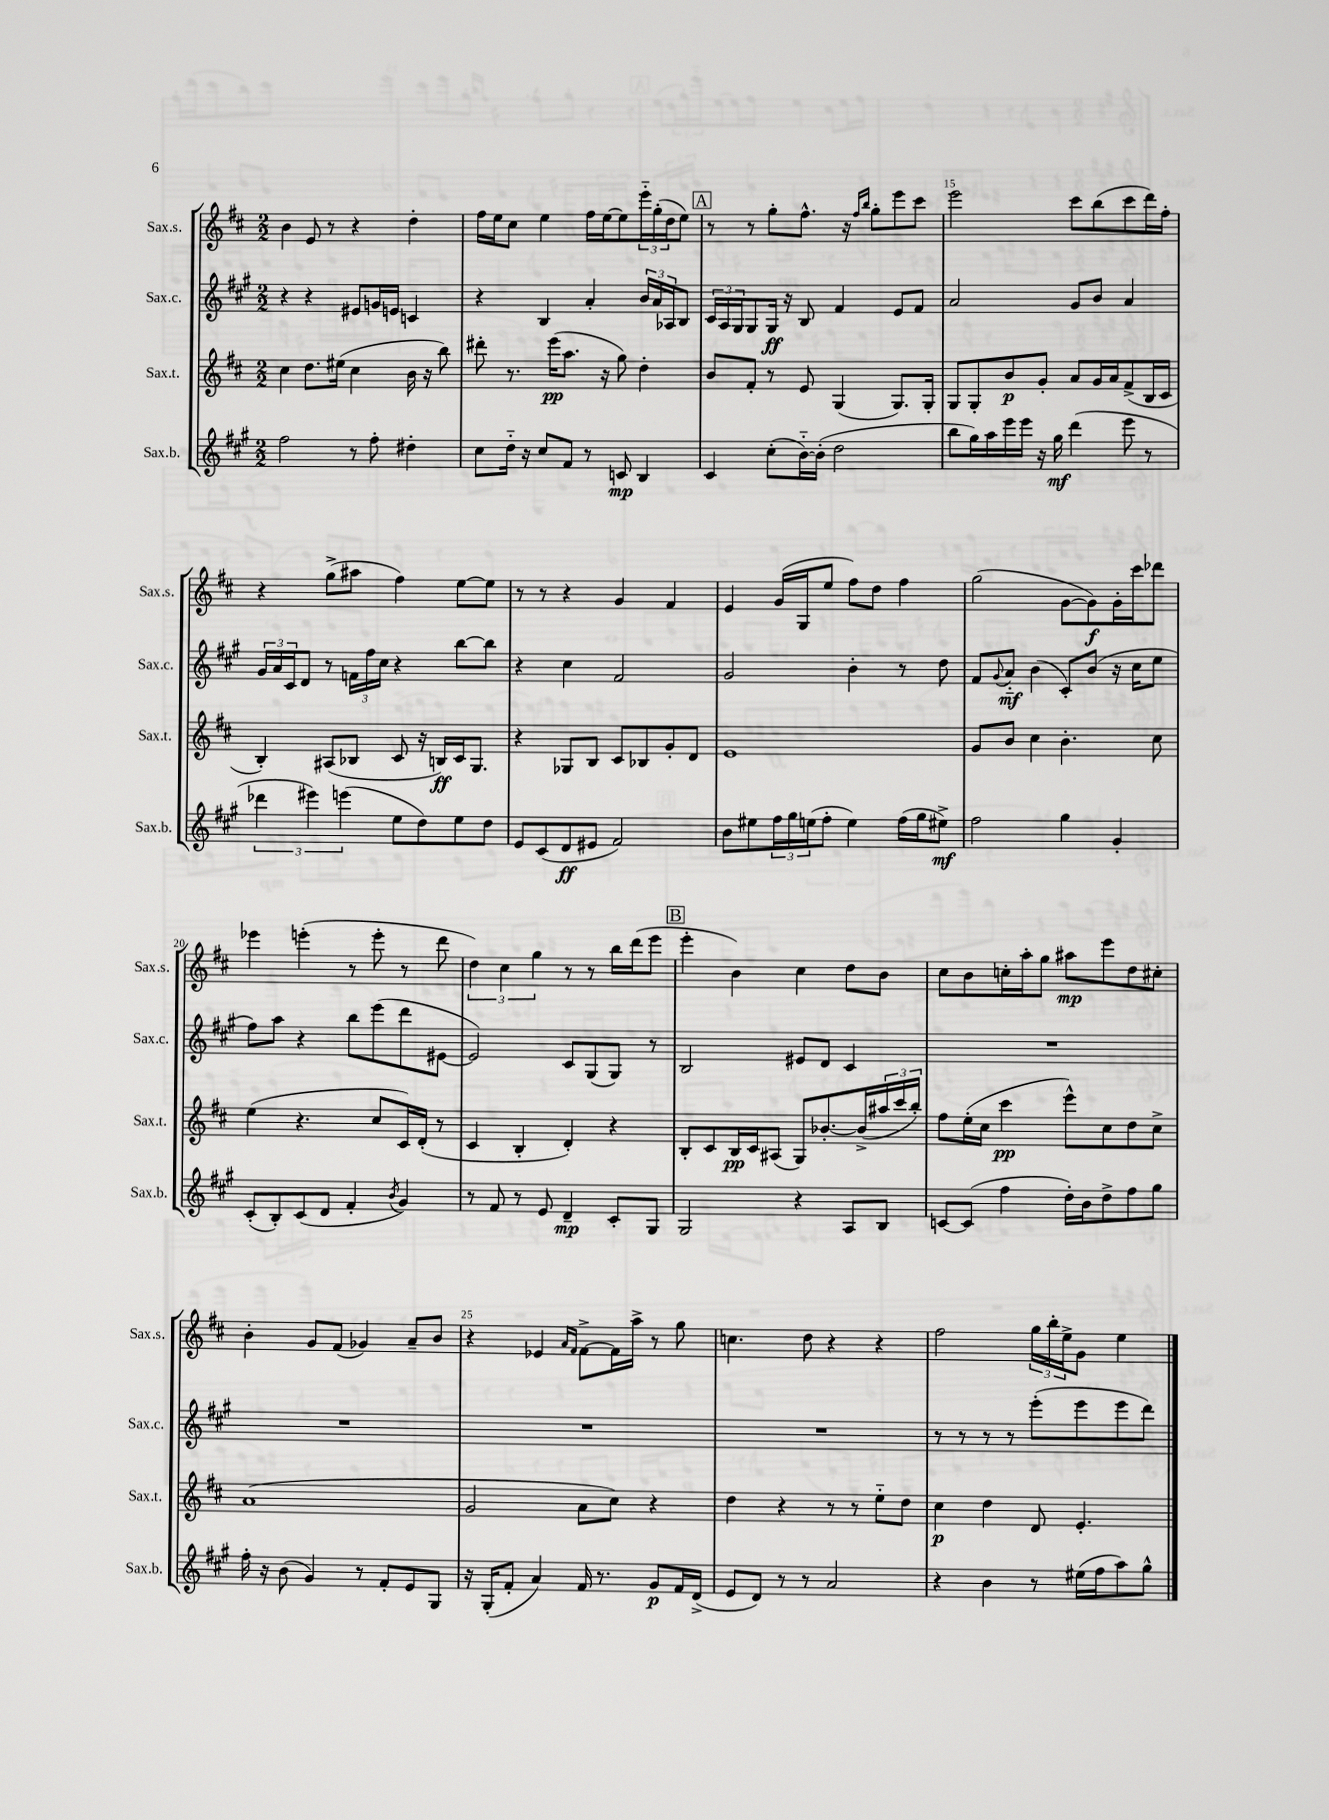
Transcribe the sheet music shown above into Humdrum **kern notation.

**kern	**kern	**kern	**kern
*staff4	*staff3	*staff2	*staff1
*clefG2	*clefG2	*clefG2	*clefG2
*k[f#c#g#]	*k[f#c#]	*k[f#c#g#]	*k[f#c#]
*M2/2	*M2/2	*M2/2	*M2/2
2ff#	4cc#	4r	4b
.	8.dd	4r	8e
.	.	.	8r
.	(16ee#	.	.
8r	4cc#	8e#	4r
8ff#'	.	16g	.
.	.	16e	.
4dd#'	16b	4c	4dd'
.	16r	.	.
.	8bb)	.	.
=	=	=	=
8cc#	8ddd#'	4r	16ff#
.	.	.	16ee
16dd'~	8.r	.	8cc#
16r	.	.	.
8cc#	.	4B	4ee
.	(16eee	.	.
8f#	8.aa	.	.
8r	.	4a'	16ff#
.	16r	.	[16ee
8c	8gg)	.	8ee]
4B	4dd'	24b	24eee'~
.	.	24a	(24gg'
.	.	24A-	24dd
.	.	8B	8ee)
=	=	=	=
4c#	8b	24c#	8r
.	.	24A	.
.	.	24G#	.
.	8f#'	8G#	8r
(8cc#'	8r	16G#	8gg'
.	.	16r	.
[16b'~)	8e	8B	8.ff#^^
(16b']	.	.	.
2dd	(4G	4f#	.
.	.	.	16r
.	.	.	16qqff#
.	.	.	16qqbb
.	.	.	8gg'
.	8.G)	8e	8eee
.	.	8f#	8ccc#
.	16G'	.	.
=	=	=	=
8bb	8G	2a	2eee
16gg#)	8G'	.	.
16aa	.	.	.
16eee	8b	.	.
16eee	.	.	.
16r	8g'	.	.
16gg#	.	.	.
(4ddd	8a	8g#	8ccc#
.	16g	8b	(8bb
.	16a	.	.
8eee	(8f#^	4a	8ccc#
8r	16B	.	16ddd)
.	16c#	.	16ff#'
=	=	=	=
6ddd-	4B')	24g#	4r
.	.	24a	.
.	.	24c#	.
.	.	8d	.
6eee#)	.	.	.
.	(8A#	8r	(8gg^
(6eee	.	.	.
.	8B-	24f	8aa#
.	.	24ff#	.
.	.	24cc#	.
8ee	8c#	4r	4ff#)
8dd)	16r	.	.
.	16B)	.	.
8ee	16c#	[8bb	[8ee
.	8.G	.	.
8dd	.	8bb]	8ee]
=	=	=	=
8e	4r	4r	8r
(8c#	.	.	8r
8d	8G-	4cc#	4r
8e#	8B	.	.
2f#)	8c#	2f#	4g
.	8B-	.	.
.	8g'	.	4f#
.	8d	.	.
=	=	=	=
8b	1e	2g#	4e
8ee#	.	.	.
24ff#	.	.	(16g
24gg#	.	.	.
.	.	.	16G
(24ee	.	.	.
8ff#'	.	.	8ee
4ee)	.	4b'	8ff#)
.	.	.	8dd
(16ff#	.	8r	4ff#
16gg#	.	.	.
8ee#^)	.	8dd	.
=	=	=	=
2ff#	8g	8f#	(2gg
.	.	8qqg#	.
.	8b	8a'~	.
.	4cc#	(4b	.
4gg#	4.b'	8c#')	[8g
.	.	(8b	8g])
4g#'	.	16r	16g'
.	.	16cc#	16ccc#
.	8cc#	8ee	8ddd-
=	=	=	=
(8c#'	(4ee	8ff#)	4eee-
8B')	.	8aa	.
(8c#	4.r	4r	(4eee'
8d	.	.	.
4f#'	.	8bb	8r
.	8cc#	(8eee	8eee'
8qb	.	.	.
4g#)	16c#)	8ddd	8r
.	(16d'	.	.
.	8r	[8e#	8ddd
=	=	=	=
8r	4c#	2e#])	6dd)
8f#	.	.	.
.	.	.	6cc#
8r	4B'	.	.
.	.	.	6gg
8e	.	.	.
4d~	4d')	8c#	8r
.	.	(8G#	8r
8c#'	4r	8G#)	16bb
.	.	.	(16ddd
8G#	.	8r	8eee
=	=	=	=
2G#	8B'	2B	4eee'
.	8c#	.	.
.	16B	.	4b)
.	16c#	.	.
.	(8A#	.	.
4r	8G)	8e#	4cc#
.	[8.b-'	8d	.
8A	.	4c#	8dd
.	(16b-^]	.	.
8B	24aa#	.	8b
.	24ccc#	.	.
.	24bb')	.	.
=	=	=	=
[8c	8ff#	1r	8cc#
(8c]	(16ee'	.	8b
.	16cc#	.	.
4ff#	4ccc#	.	16cc'
.	.	.	16aa'
.	.	.	8gg
16dd')	8eee^^)	.	8aa#
16b	.	.	.
8dd^	8cc#	.	8eee
8ff#	8dd	.	8dd
8gg#	8cc#^	.	8cc#'
=	=	=	=
16ff#'	(1a	1r	4b'
16r	.	.	.
(8b	.	.	.
4g#)	.	.	8g
.	.	.	(8f#
8r	.	.	4g-)
8f#'	.	.	.
8e	.	.	8a~
8G#	.	.	8b
=	=	=	=
16r	2g	1r	4r
(16G#'	.	.	.
8f#'	.	.	.
4a)	.	.	4e-
.	.	.	16qqa
.	.	.	16qqf#
16f#	8a	.	[8f#^
8.r	.	.	.
.	8cc#)	.	16f#]
.	.	.	16aa^
8g#	4r	.	8r
16f#	.	.	8gg
(16d^	.	.	.
=	=	=	=
8e	4dd	1r	4.cc
8d)	.	.	.
8r	4r	.	.
8r	.	.	8dd
2a	8r	.	4r
.	8r	.	.
.	8ee'~	.	4r
.	8dd	.	.
=	=	=	=
4r	4cc#	8r	2ff#
.	.	8r	.
4b	4dd	8r	.
.	.	8r	.
8r	8d	(8eee'	24gg
.	.	.	24bb'
.	.	.	24ee^
(16ee#	4.e'	8eee	8g
16ff#	.	.	.
8aa)	.	8eee	4ee
8gg#^^	.	8ddd)	.
==	==	==	==
*-	*-	*-	*-
